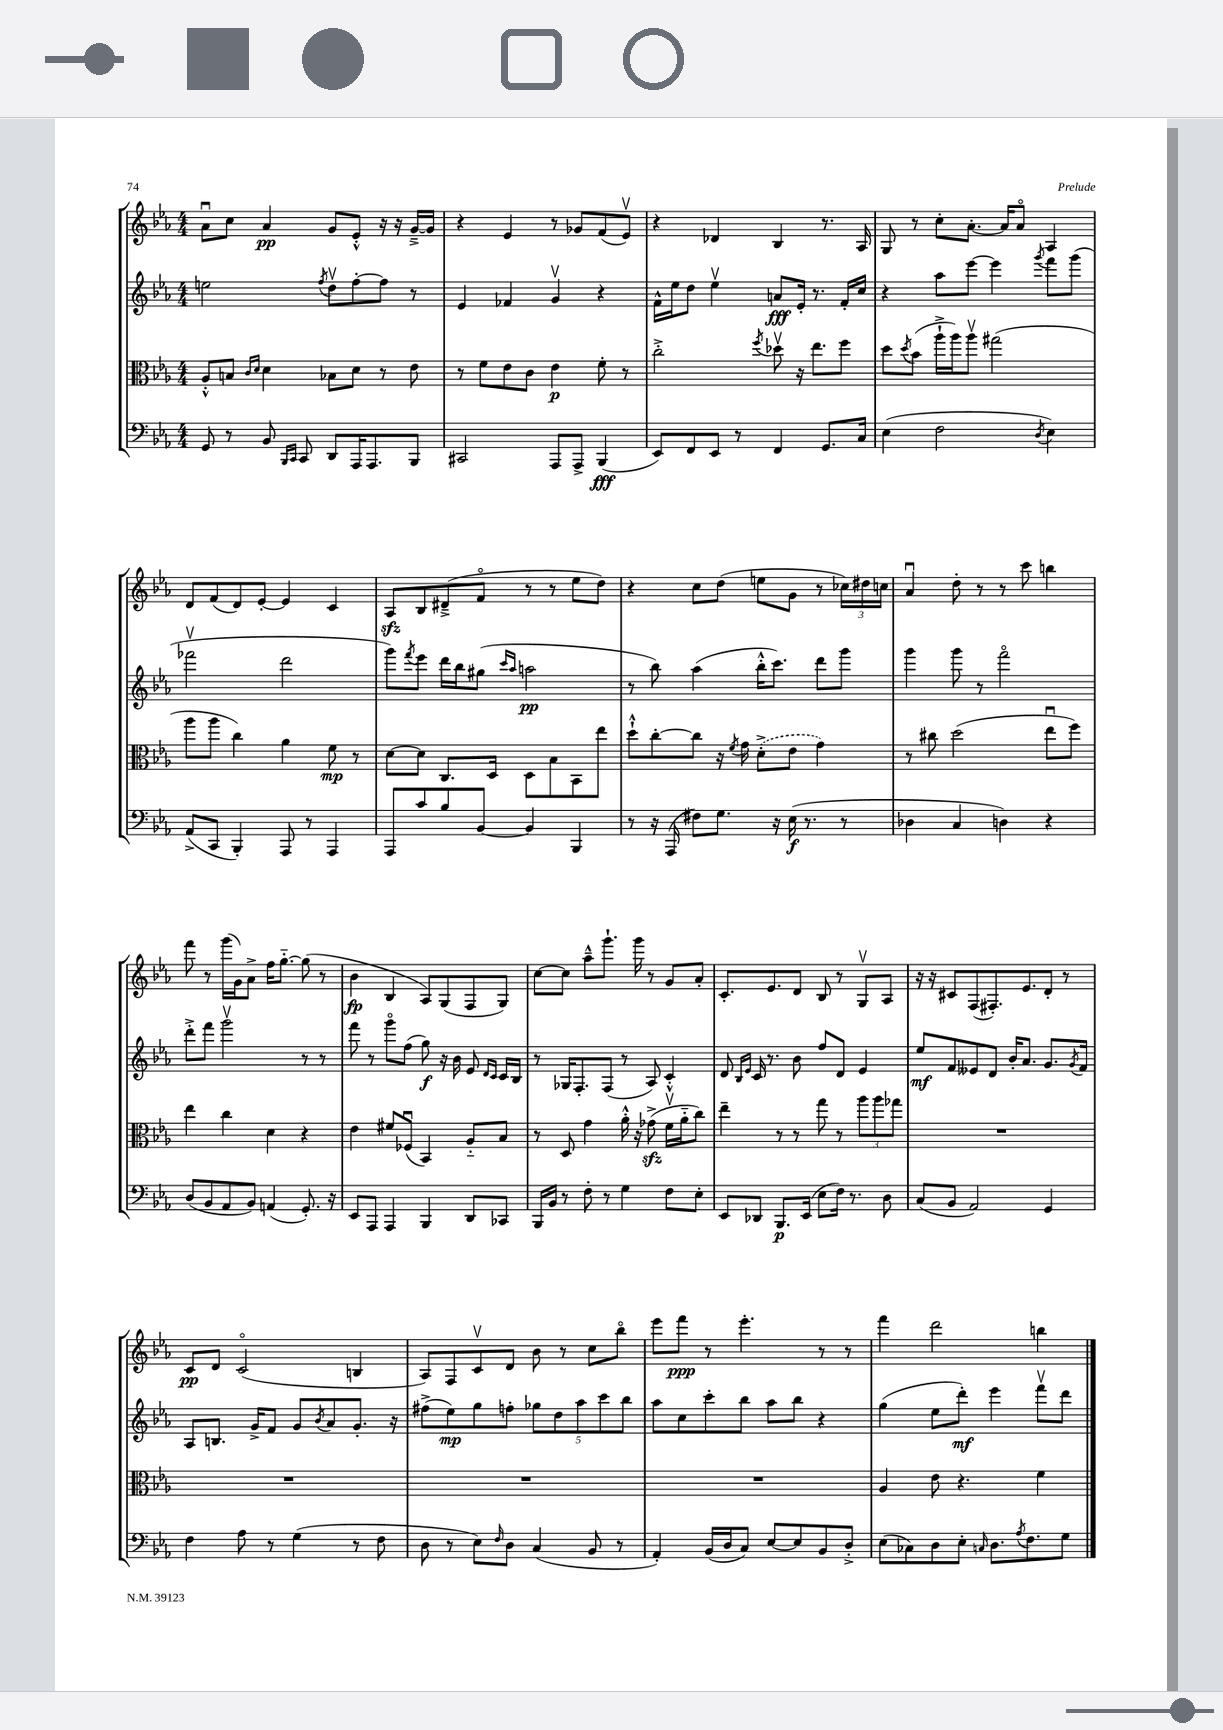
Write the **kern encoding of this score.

**kern	**kern	**kern	**kern
*staff4	*staff3	*staff2	*staff1
*clefF4	*clefC3	*clefG2	*clefG2
*k[b-e-a-]	*k[b-e-a-]	*k[b-e-a-]	*k[b-e-a-]
*M4/4	*M4/4	*M4/4	*M4/4
8GG	8A-'^^	2ee	8a-u
8r	8B	.	8cc
.	16qqc	.	.
.	16qqd	.	.
8BB-	4d	.	4a-
16qqBBB-	.	.	.
16qqCC	.	.	.
8CC	.	.	.
.	.	8qff	.
8DD	8B-	8ddv	8g
16AAA-	8d	[8ff'	8e-'^^
8.AAA-	.	.	.
.	8r	8ff]	16r
.	.	.	16r
8BBB-	8e-	8r	[16g~^
.	.	.	16g]
=	=	=	=
2CC#	8r	4e-	4r
.	8f	.	.
.	8e-	4f-	4e-
.	8c	.	.
8AAA-	4e-	4gv	8r
8AAA-^	.	.	8g-
(4BBB-	8f'	4r	(8f
.	8r	.	8e-v)
=	=	=	=
8EE-)	2cc'^	16f^^	4r
.	.	16ee-	.
8FF	.	8dd	.
8EE-	.	4ee-v	4d-
8r	.	.	.
.	8qff	.	.
4FF	8dd-v	8a	4B-
.	16r	16e-'	.
.	8.ee-	8.r	.
8.GG	.	.	8.r
.	8ff	16f'	.
16C	.	16cc	16A-
=	=	=	=
(4E-	8dd	4r	8G
.	8qdd	.	.
.	(8b-	.	8r
2F	16aa-`^	8aa-	8cc'
.	16aa-)	.	.
.	8aa-v	[8eee-	[8.a-'
.	(2gg#	4eee-]	.
.	.	.	16a-]
.	.	.	8a-o
8qD	.	8qggg	.
4E-)	.	8fff	4A-
.	.	(8ggg	.
=	=	=	=
(8AA-^	8aa-	2fff-v	8d
8CC	8aa-	.	(8f
4BBB-')	4cc)	.	8d)
.	.	.	[8e-'
8AAA-	4a-	2ddd	4e-]
8r	.	.	.
4AAA-	8f	.	4c
.	8r	.	.
=	=	=	=
8AAA-	[8d	8ggg)	8A-
.	.	8qfff	.
8c	8d]	8eee-	8B-
8B-	8.C	16ddd	(8d#~^
.	.	16bb-	.
[8BB-	.	(8gg#	8fo
.	16D	.	.
.	.	16qqccc	.
.	.	16qqaa-	.
4BB-]	8D	2aa	8r
.	8B-	.	8r
4BBB-	8BB-	.	8ee-
.	8ee-	.	8dd)
=	=	=	=
8r	8dd`^^	8r	4r
16r	[8cc'	8bb-)	.
(16AAA-	.	.	.
8F#)	8cc]	(4aa-	8cc
8.G	16r	.	(8dd
.	8qf	.	.
.	16g	.	.
.	(8d'^	16bb-'^^	8ee
16r	.	8.ccc)	.
(16E-	8e-	.	8g
8.r	.	.	.
.	4g)	8ddd	8r
8r	.	8ggg	24cc-)
.	.	.	24dd#
.	.	.	24cc
=	=	=	=
4D-	8r	4ggg	4a-u
.	8cc#	.	.
4C	(2dd	8ggg	8dd'
.	.	8r	8r
4D)	.	2fffo	8r
.	.	.	8ccc
4r	8ee-u	.	4bb
.	8ff)	.	.
=	=	=	=
(8D	4ee-	8ddd'^	8fff
8BB-	.	8fff	8r
8AA-	4cc	2gggv	(16ggg
.	.	.	16g)
8BB-)	.	.	8a-^
(4AA	4d	.	16ff
.	.	.	[8.gg'~
8.GG')	4r	8r	(8gg]
.	.	8r	8r
16r	.	.	.
=	=	=	=
8EE-	4e-	8fff	4b-
8AAA-	.	8r	.
4AAA-	8f#	8gggo	4B-
.	(8F-u	(8ff	.
4BBB-	4BB-)	8gg)	8A-)
.	.	16r	(8G
.	.	16b-	.
8DD	8A-'~	8e-	8F
.	.	16qqd	.
.	.	16qqc	.
8CC-	8B-	16c	8G)
.	.	16B-	.
=	=	=	=
16BBB-	8r	8r	[8cc
16BB-	.	.	.
8r	8D	16G-	8cc]
.	.	8.F'	.
8F'	4g	.	8aa-~^^
8r	.	(8F	8.ggg`
4G	16a-'^^	8r	.
.	16r	.	16ggg
.	(8g-^	8A-)	8r
8F	16fv	4c'^^	8g
.	16a-'~	.	.
8E-'	8cc)	.	8a-'
=	=	=	=
8EE-	4ee-~	8d	8.c'
.	.	16qqB-	.
.	.	16qqe-	.
8DD-	.	16c	.
.	.	8.r	8.e-
8.BBB-	8r	.	.
.	8r	8b-	8d
(16EE-	.	.	.
8E-	8gg	8ff	8B-
16F)	8r	8d	8r
8.r	.	.	.
.	12aa-	4e-	8Gv
.	12aa-	.	.
8D	.	.	8A-
.	12gg-	.	.
=	=	=	=
(8C	1r	8ee-	16r
.	.	.	16r
8BB-	.	8f	8c#
2AA-)	.	8e--	(8F
.	.	8d	8.F#')
.	.	16b-'	.
.	.	8.a-	8.e-
4GG	.	8.g	8d'
.	.	.	8r
.	.	8qg	.
.	.	16f	.
=	=	=	=
4F	1r	8A-	8c
.	.	8.B	8d
8A-	.	.	(2co
.	.	16g^	.
8r	.	8f	.
(4G	.	8g	.
.	.	8qb-	.
.	.	8a-	.
8r	.	8.g'	4B
8F	.	.	.
.	.	16r	.
=	=	=	=
8D	1r	(8ff#^	8A-)
8r	.	8ee-)	8F
8E-)	.	8gg	8cv
16qqF	.	.	.
8D	.	8ff'	8d
(4C	.	10gg-	8b-
.	.	10dd	.
.	.	.	8r
.	.	10aa-	.
8BB-	.	.	8cc
.	.	10ccc	.
8r	.	.	8bb-o
.	.	10bb-	.
=	=	=	=
4AA-')	1r	8aa-	8eee-
.	.	8cc	8fff
(16BB-	.	8ccc'	8r
16D	.	.	.
8C)	.	8bb-	4.eee-'
[8E-	.	8aa-	.
8E-]	.	8bb-	.
8BB-	.	4r	8r
8D'^	.	.	8r
=	=	=	=
(8E-	4A-	(4gg	4fff
8C-)	.	.	.
8D	8e-	8ee-	2ddd
8E-'	4.r	8ddd')	.
16qqC	.	.	.
8.D	.	4eee-	.
8qA-	.	.	.
8.F	.	.	.
.	4f	8fffv	4bb
8G	.	8ddd	.
==	==	==	==
*-	*-	*-	*-
